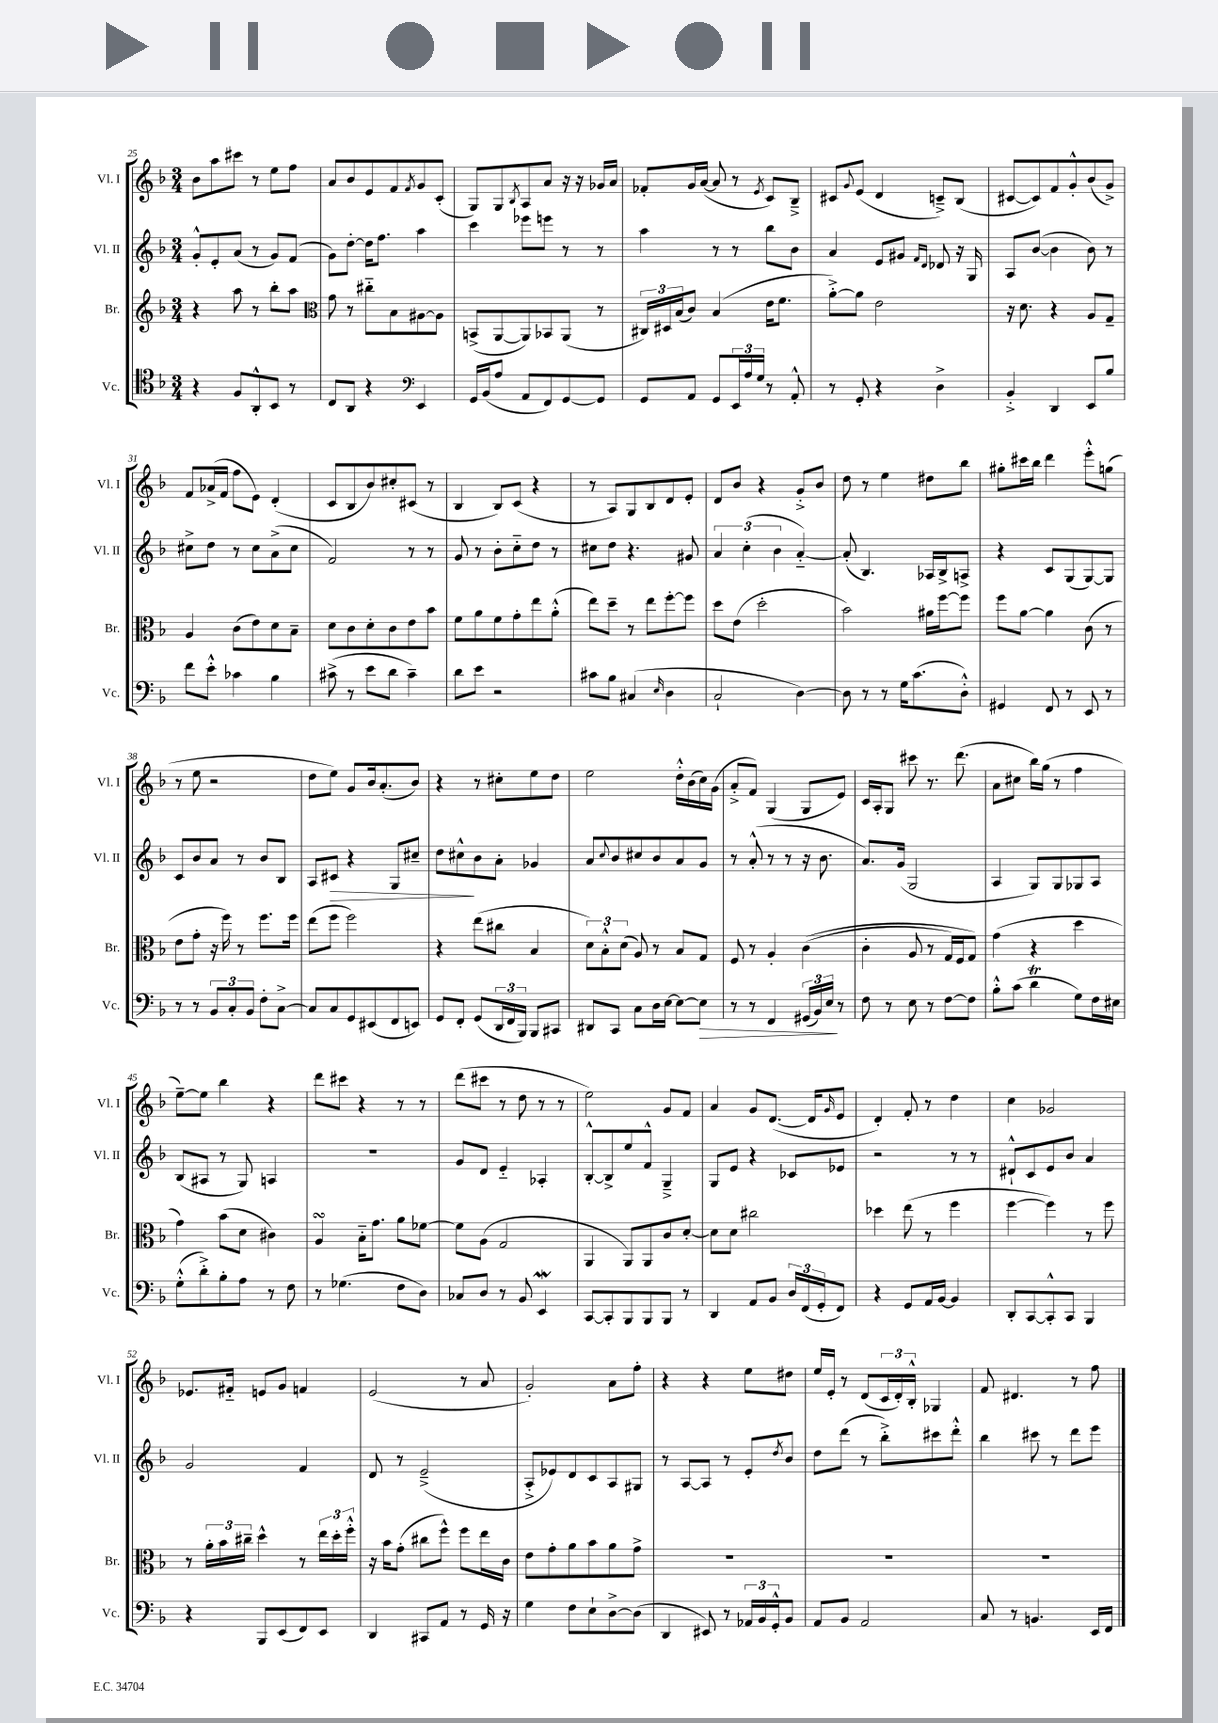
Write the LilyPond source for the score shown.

<<
\new StaffGroup <<
\new Staff = "s0" \with { instrumentName = "Vl. I" shortInstrumentName = "Vl. I" } {
    \clef treble \key f \major \numericTimeSignature \time 3/4
    bes'8 a''8 cis'''8 r8 e''8 f''8 |
    a'8 bes'8 e'8 f'8 \acciaccatura { f'8 } g'8 c'8-.( |
    g8) g8 \acciaccatura { bes8 } a8 a'8 r16 r16 ges'16 a'16 |
    fes'8-. g'16 a'16~( a'8 r8 \acciaccatura { e'8 } c'8) bes8---> |
    cis'8 \appoggiatura { g'8 } e'8( d'4 c'8--->) bes8( |
    cis'8~ cis'8) f'8 g'8-.-^ bes'8( g'8->) |
    f'8 aes'16->( f'16 f''8 e'8) d'4-.( |
    c'8 bes8 bes'8) cis''8-. cis'8( r8 |
    bes4 bes8) c'8( r4 |
    r8 a8) g8 bes8 d'8 e'8-. |
    d'8 bes'8 r4 g'8-.-> bes'8 |
    d''8 r8 e''4 dis''8 bes''8 |
    gis''8-. cis'''16 bes''16 d'''4 e'''8-.-^ g''8( |
    r8 e''8 r2 |
    d''8 e''8) g'8 bes'16 a'8.-.( bes'8) |
    r4 r8 cis''8-. e''8 d''8 |
    e''2 d''16-.-^ bes'16( c''16) g'16( |
    a'8-.-> f'8) g4( g8 e'8) |
    c'16 a16-. g8 cis'''8 r8. d'''8.( |
    a'8 cis''8 bes''16) g''16( r8 f''4 |
    e''8~--) e''8 bes''4 r4 |
    d'''8 cis'''8 r4 r8 r8 |
    d'''8( cis'''8 r8 d''8 r8 r8 |
    e''2) g'8 f'8 |
    a'4 g'8 d'8.~( d'16 \grace { g'16 } e'8 |
    d'4-.) f'8-. r8 d''4 |
    c''4 ges'2 |
    ees'8. fis'16-_ e'8 g'8 f'4 |
    e'2( r8 a'8 |
    g'2-.) a'8 f''8-. |
    r4 r4 e''8 dis''8 |
    e''16 e'16-. r8 d'8( \tuplet 3/2 { c'16 d'16-.) bes16-.-^ } ges4 |
    f'8 dis'4. r8 f''8 \bar "|." |
}
\new Staff = "s1" \with { instrumentName = "Vl. II" shortInstrumentName = "Vl. II" } {
    \clef treble \key f \major \numericTimeSignature \time 3/4
    g'8-.-^ e'8-. a'8( r8 g'8) f'8( |
    g'8) d''8~-. d''16 f''8. a''4 |
    c'''4 ees'''8 e'''8 r8 r8 |
    a''4 r8 r8 bes''8 bes'8 |
    a'4 e'8 gis'8 \grace { f'16 d'16 } des'8 r16 g16 |
    a8 bes'8~( bes'4 bes'8) r8 |
    cis''8-> d''8 r8 cis''8 a'8->( cis''8 |
    f'2) r8 r8 |
    g'8 r8 bes'8-. c''8-_ d''8 r8 |
    cis''8 d''8 r4. gis'8 |
    \tuplet 3/2 { a'4 c''4-.( bes'4 } a'4~-_) |
    a'8-.( bes4.) aes16 bes16-> a8-> |
    r4 c'8 g8( g8~) g8 |
    c'8 bes'8 a'8 r8 bes'8 bes8 |
    a8 cis'8\> r4 g8 cis''8-- |
    d''8 cis''8-^\! bes'8 a'8-. ges'4 |
    a'8 \appoggiatura { c''8 } bes'8 cis''8 bes'8 a'8 g'8 |
    r8 a'8-.-^( r8 r8 r16 bes'8. |
    a'8.) g'16( g2 |
    a4 g8) g8 ges8 a8 |
    bes8( ais8 r8 g8) a4 |
    R2. |
    g'8 d'8 e'4-_ aes4-. |
    bes8~-.-^ bes8-> e''8 f'8-^ g4---> |
    g8 e'8 r4 ces'8 ees'8 |
    r2 r8 r8 |
    dis'8-!-^ c'8 e'8 bes'8 a'4 |
    g'2 f'4 |
    d'8 r8 e'2--->( |
    a8-.-> ees'8) d'8 c'8 a8 gis8 |
    r8 a8~ a8 r8 e'8-. \acciaccatura { d''8 } bes'8 |
    d''8 d'''8( r8 bes''8-.->) cis'''8 d'''8-.-^ |
    bes''4 cis'''8 r8 d'''8 e'''8 \bar "|." |
}
\new Staff = "s2" \with { instrumentName = "Br." shortInstrumentName = "Br." } {
    \clef treble \key f \major \numericTimeSignature \time 3/4
    r4 a''8 r8 bes''8-. a''8 |
    \clef alto g'8 r8 cis''8-_ bes8 ais8~ ais8 |
    b,8->( a,8~ a,8) bes,8 a,8( r8 |
    \tuplet 3/2 { cis16) dis16 bes16( } c'8) bes4( e'16 f'8. |
    a'8~-.->) a'8 e'2 |
    r16 d'8. r4 a8 g8-- |
    a4 c'8( e'8) d'8 bes8-- |
    d'8 c'8 d'8-. c'8 e'8 bes'8 |
    f'8 a'8 f'8 g'8-. e''8 a'8-.-^( |
    e''8) d''8-- r8 e''8 f''8~-. f''8 |
    d''8 e'8( d''2-. |
    bes'2) ais'16 f''16~ f''8 |
    f''8 a'8~ a'4 c'8( r8 |
    e'8 g'8-. r16 f''16) r8 f''8. f''16 |
    e''8( f''8 f''2) |
    r4 e''8( cis''8 bes4 |
    \tuplet 3/2 { d'8) bes8-.-^ d'8( } a8) r8 bes8 g8 |
    f8 r8 a4-. c'4(\( |
    c'4-. a8 r8 g16) f16 g8\) |
    g'4( r4 d''4 |
    g'4) bes'8( d'8 cis'4) |
    a4\turn bes16-_ g'8. a'8 fes'8~ |
    fes'8 a8( g2 |
    a,4 a,8) a,8 c'8 d'8~-. |
    d'8 d'8 cis''2 |
    des''4 e''8( r8 f''4 |
    f''4~ f''4) r8 f''8 |
    r8 \tuplet 3/2 { a'16-. bes'16 cis''16-- } d''4-^ r8 \tuplet 3/2 { e''16 d''16-. f''16-.-^ } |
    r16 bes'16 g'8-.( cis''8 f''8-^) f''8 e''16 c'16 |
    e'8 g'8-. a'8 bes'8 a'8 g'8-> |
    R2. |
    R2. |
    R2. \bar "|." |
}
\new Staff = "s3" \with { instrumentName = "Vc." shortInstrumentName = "Vc." } {
    \clef tenor \key f \major \numericTimeSignature \time 3/4
    r4 f8 a,8-.-^ bes,8 r8 |
    c8 a,8 r4 \clef bass e,4 |
    g,16 bes,16( a8 a,8 f,8) g,8~ g,8 |
    g,8 a,8 g,8 \tuplet 3/2 { e,16 a16 g16 } r8 a,8-.-^ |
    r8 g,8-. r4 d4-> |
    bes,4-.-> d,4 e,8 bes8 |
    f'8 e'8-.-^ ces'4 bes4 |
    cis'8->( r8 e'8 d'8 cis'4--) |
    d'8 e'8 r2 |
    cis'8 bes8 cis4( \grace { e16 } d4 |
    c2-! d4~) |
    d8 r8 r8 g16 c'8.( d8-.-^) |
    gis,4 f,8 r8 e,8 r8 |
    r8 r8 \tuplet 3/2 { bes,8 c8-. bes,8 } f8-. c8~-> |
    c8 c8 g,8 eis,8( f,8 e,8) |
    g,8 f,8-. g,8( \tuplet 3/2 { d,16 f,16 bes,,16) } bes,,8 cis,8 |
    dis,8 c,8 c8 d16 e16~ e8~ e8\> |
    r8 r8 f,4 \tuplet 3/2 { gis,16( bes,16) e16\! } r8 |
    f8 r8 e8 r8 f8~ f8 |
    bes8-.-^ c'8( d'4\trill g8) f16 eis16 |
    g8-.-^( d'8-.->) bes8-. a8 r8 f8 |
    r8 ges4.( f8 d8) |
    ces8 d8 r8 bes,8 e,4\mordent |
    c,8~ c,8-. bes,,8 bes,,8 bes,,8 r8 |
    d,4 a,8 bes,8 \tuplet 3/2 { d16 f,16( g,16-. } f,8) |
    r4 g,8 a,16 bes,16~ bes,4 |
    d,8-. c,8~ c,8-.-^ c,8 bes,,4 |
    r4 bes,,8 e,8( f,8) e,8 |
    d,4 cis,8 a,8 r8 g,16 r16 |
    g4 f8 e8-! d8~-> d8( |
    d,4 eis,8) r8 \tuplet 3/2 { aes,16 bes,16 g,16-.-^ } bes,8 |
    a,8 bes,8 a,2 |
    c8 r8 b,4. e,16 f,16 \bar "|." |
}
>>
>>
\layout { \context { \Score currentBarNumber = #25 } }
